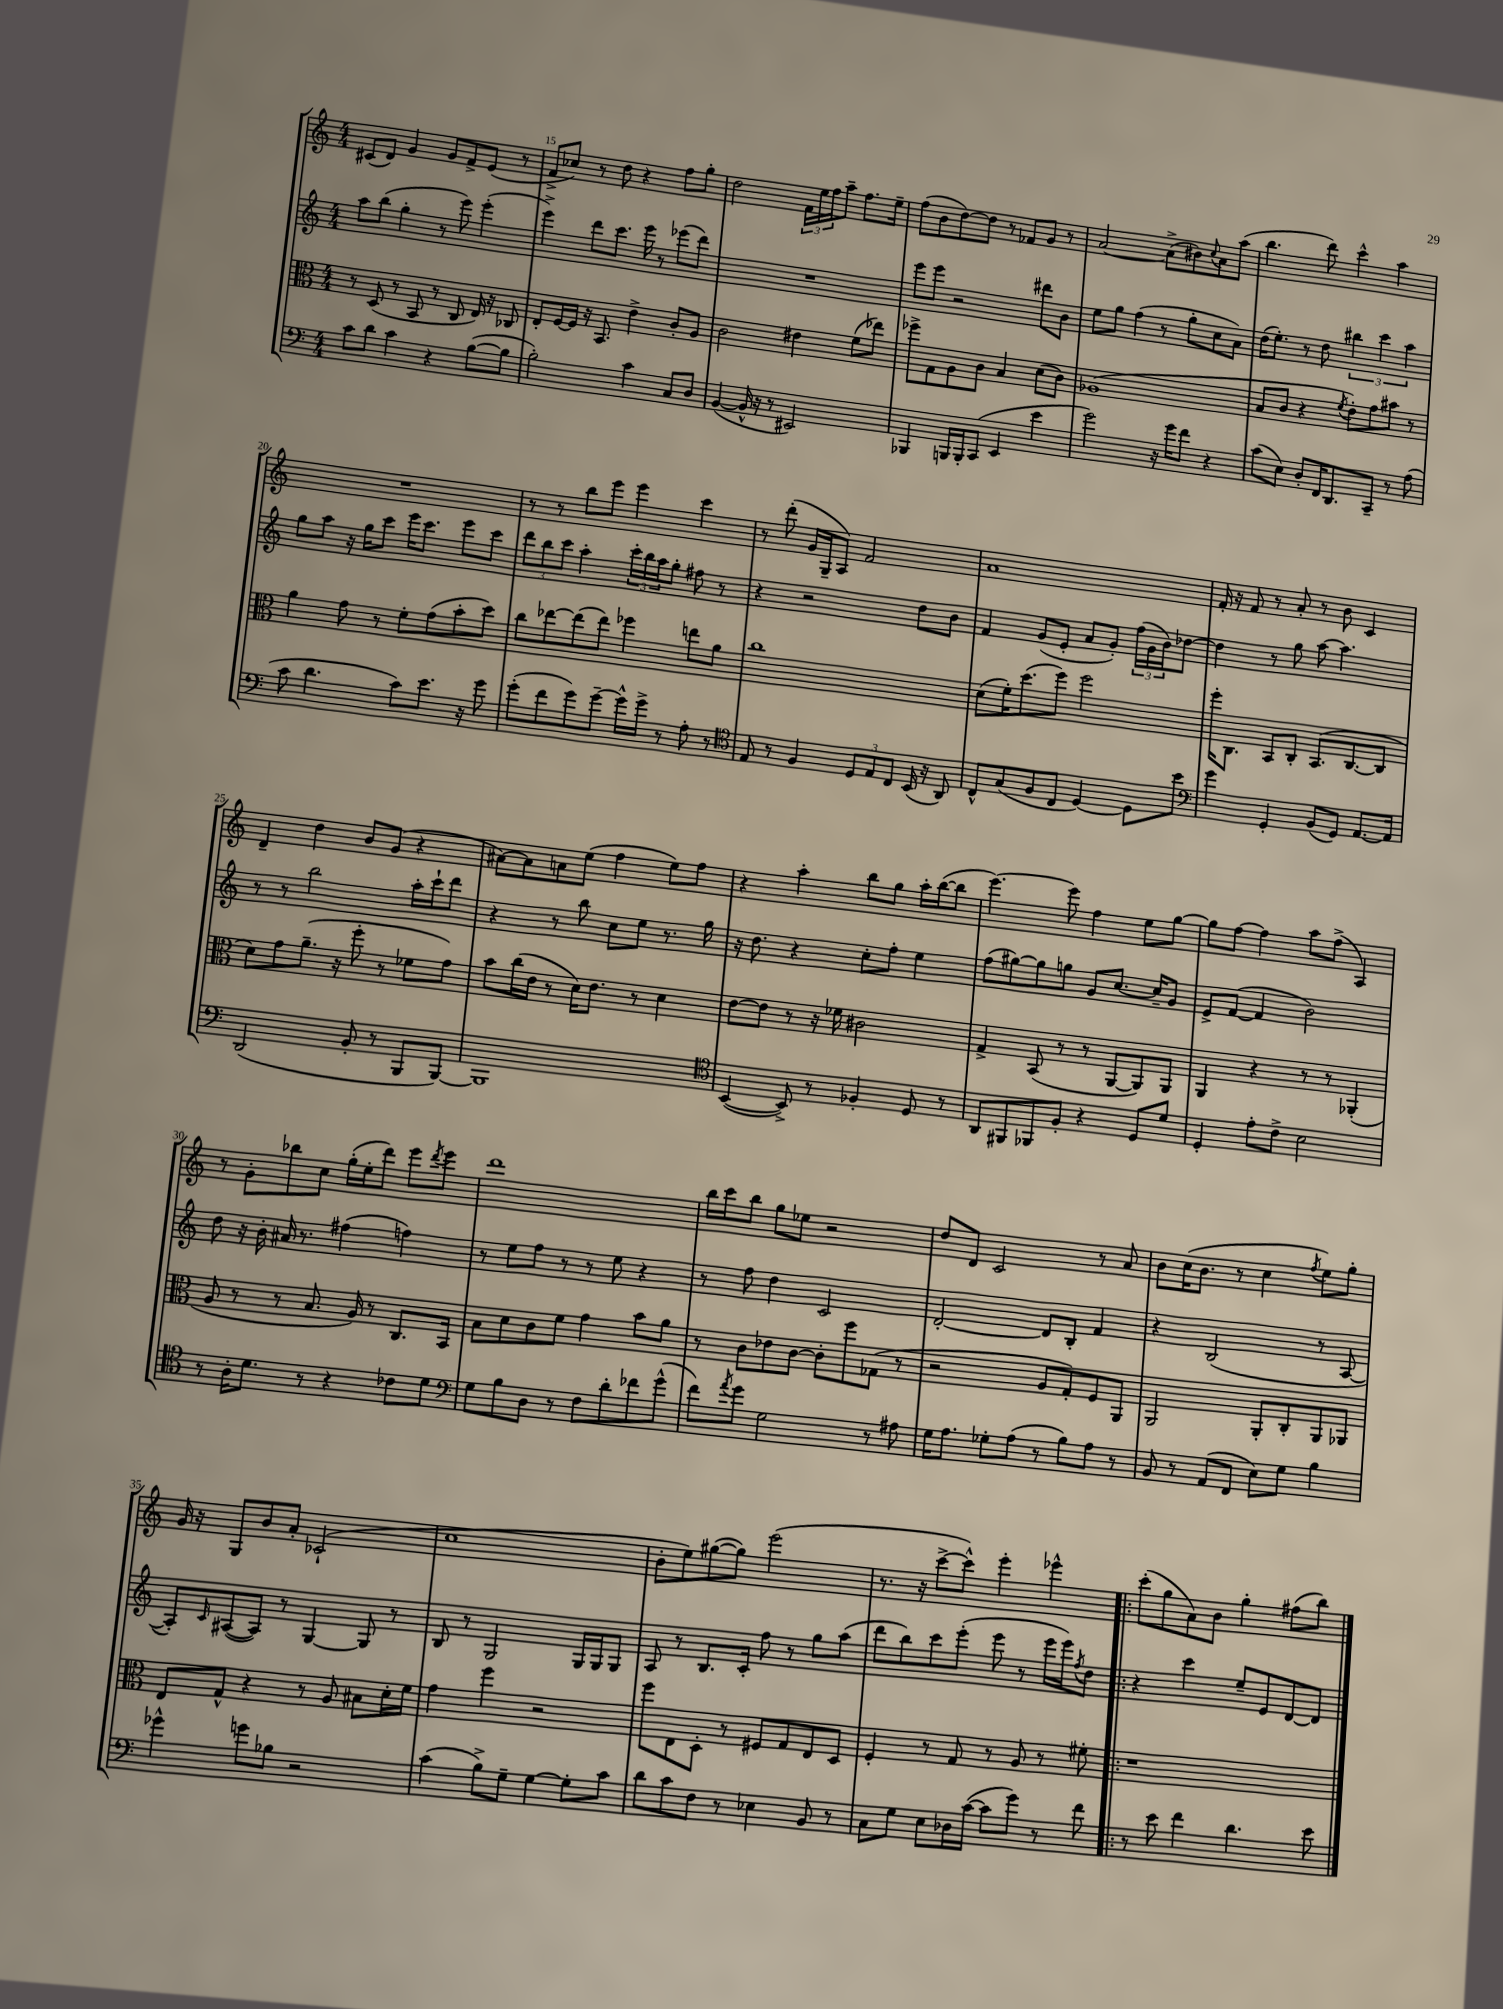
<<
\new StaffGroup <<
\new Staff = "s0" {
    \clef treble \key c \major \numericTimeSignature \time 4/4
    cis'8( d'8) g'4 g'8 f'8-> e'8( r8 |
    f'8-> ces''8) r8 d''8 r4 f''8 g''8-. |
    d''2 \tuplet 3/2 { f'16 e''16 f''16 } a''8-- f''8. e''16-- |
    f''8( b'8 d''8~) d''8 r8 fes'8 g'8 r8 |
    a'2~ a'8->( bis'8) \appoggiatura { c''8 } a'8 a''8( |
    b''4. d'''8) c'''4-^ a''4 |
    R1 |
    r8 r8 b''8 e'''8 e'''4 c'''4 |
    r8 d'''8-.( g'16 g16-- a8) f'2 |
    a'1 |
    f'16-. r16 f'8 r8 a'8-. r8 b'8 c'4 |
    d'4-- d''4 b'8 g'8( r4 |
    ais'8~) ais'8 a'8 e''8( f''4 e''8) f''8 |
    r4 a''4-. b''8 g''8 a''16-. b''16~( b''8 |
    e'''4.~) e'''8 f''4 e''8 g''8~ |
    g''8 f''8~ f''4 a''8 f''8->( a4) |
    r8 g'8-. bes''8 c''8 g''16-.( e''16-. d'''8) e'''8 \acciaccatura { d'''8 } e'''8 |
    d'''1 |
    b''16 c'''16 b''8 g''8 ees''8 r2 |
    d''8 d'8 c'2 r8 a'8 |
    b'8 c''16( b'8. r8 c''4 \acciaccatura { f''8 } e''8) g''8-. |
    g'16 r16 g8 b'8 a'8-. ces'2-!( |
    c''1 |
    b'8-. e''8) gis''8~( gis''8) e'''2( |
    r8. r16 c'''8~-> c'''8-^) e'''4-. ees'''4-^ |
    \bar ".|:" c'''8-.( g''8 a'8) b'8 g''4-. fis''8( b''8) \bar "|." |
}
\new Staff = "s1" {
    \clef treble \key c \major \numericTimeSignature \time 4/4
    a''8 b''8( g''4-. r8 e'''8) e'''4-.( |
    e'''4->) d'''8 c'''8. e'''16 r8 ees'''8( d'''8) |
    R1 |
    e'''8 e'''8 r2 dis'''8 b'8 |
    e''8 g''8 f''4( r8 g''8-. c''8 a'8) |
    d''16( e''8.-.) r8 d''8 \tuplet 3/2 { bis''4 c'''4 a''4 } |
    g''8 a''8 r16 g''16 c'''8 e'''16 c'''8. e'''8 c'''8 |
    \tuplet 3/2 { d'''8 b''8 c'''8 } a''4-. \tuplet 3/2 { c'''16-. b''16 a''16 } g''8-. fis''8 r8 |
    r4 r2 d''8 b'8 |
    f'4 g'8( e'8-. a'8 g'8-.) \tuplet 3/2 { f''16( g'16 b'16) } des''8~ |
    des''4 r8 g''8 a''8~ a''4. |
    r8 r8 b''2 a''16-. c'''16-! d'''8 |
    r4 r8 b''8 c''8 e''8 r8. g''16 |
    r16 d''8. r4 c''8-. f''8-. e''4 |
    f''8( gis''8~) gis''8 g''8 g'8 c''8.~ c''16-- g'8 |
    e'8-> f'8~( f'4 b'2) |
    d''8 r16 b'16-. ais'16 r8. fis''4( f''4) |
    r8 e''8 f''8 r8 r8 e''8 r4 |
    r8 f''8 d''4 c'2 |
    d'2~-. d'8 b8-. f'4 |
    r4 b2( r8 a8~ |
    a8-.) \grace { c'16 } ais8~( ais8) r8 g4~ g8 r8 |
    b8 r8 g2 g16 g16 g8 |
    a8 r8 b8. c'16-. f''8 r8 g''8 a''8( |
    d'''8 b''8) c'''8 e'''8-.( e'''8 r8 e'''16 e'''16) \acciaccatura { f''8 } d''8 |
    \bar ".|:" r4 c'''4 e''8-- e'8 d'8~ d'8 \bar "|." |
}
\new Staff = "s2" {
    \clef alto \key c \major \numericTimeSignature \time 4/4
    r8 d8( r8 b,8 r8 c8 e16) r16 ces8 |
    e8-. f16~ f16 r16 b,8. e'4-> c'8-. a8 |
    c'2 eis'4 f'8( ees''8) |
    fes''8-> g8 a8 c'8 b4 d'8( c'8) |
    aes1( |
    b8 c'8 r4 \acciaccatura { f'8 } e'8-.) g'8 bis'8 r8 |
    a'4 g'8 r8 f'8-. g'8( b'8-. d''8) |
    c''8 ees''8~ ees''8( ees''8) fes''4 e''8 a'8 |
    c''1 |
    d'8( f'16-.) d''8.( f''8) f''2 |
    f''16-. c8. b,8 c8-. b,8.( c8.~ c8 |
    d'8) g'8 a'8.--( r16 f''8-. r8 fes'8 g'8) |
    b'8 c''16( e'16 r8 d'16) e'8. r8 d'4 |
    e'8~ e'8 r8 r16 fes'16 cis'2 |
    g4-> b,8( r8 r8 a,8~ a,8) a,8 |
    a,4 r4 r8 r8 aes,4-.( |
    a8 r8 r8 b8. a16) r8 c8. b,16 |
    b8 d'8 c'8 f'8 g'4 b'8 a'8 |
    r8 c'8 ees'8 c'8~ c'8-. f''8 ges8( r8 |
    r2 a8 g8-.) f8 a,8 |
    a,2 a,8-. c8-. a,8 aes,8 |
    e8 g8-^ r4 r8 a8 bis8 d'16-. f'16 |
    g'4 f''4 r2 |
    f''8 e8 d8-. r8 fis8 g8 e8 d8 |
    f4-. r8 g8 r8 a8 r8 fis'8-. |
    \bar ".|:" r1 \bar "|." |
}
\new Staff = "s3" {
    \clef bass \key c \major \numericTimeSignature \time 4/4
    c'8 d'8 c'4 r4 b8~( b8 |
    b2-.) c'4 c8 d8 |
    b,4~( b,16-^ r16 r8 eis,2) |
    bes,,4 b,,16 b,,16-. c,8( e,4 e'4 |
    g'2) r16 g'16 f'8 r4 |
    c'8( e8) d8-. f,16 d,8. c,8-- r8 a8( |
    c'8 d'4. c'8) e'8. r16 g'8 |
    g'8-.( f'8 g'8) g'8~-- g'16-^ g'16-> r8 a8-. r8 |
    \clef tenor e8 r8 f4 \tuplet 3/2 { d8 e8 c8 } b,16( r16 a,8) |
    c8-^ g8( f8 c8 d4~) d8 b'8 |
    \clef bass g'4 g,4-. b,8( g,8) a,8.~ a,16 |
    d,2( b,8-. r8 b,,8 b,,8~) |
    b,,1 |
    \clef tenor b,4~( b,8->) r8 fes4-. d8 r8 |
    a,8 fis,8 fes,8 f8-. r4 d8 d'8 |
    d4-. e'8-. c'8-> b2 |
    r8 a16-. d'8. r8 r4 ces'8 d'8 |
    \clef bass g8 b8 d8 r8 f8 d'8-. fes'8 g'8-^( |
    f'8) \acciaccatura { a'8 } g'8 g2 r8 ais8 |
    g16 a8. ges8-. a8( r8 b8) a8 r8 |
    b,8 r8 a,8( f,8 e8) g8 b4 |
    ges'4-^ g'8 bes8 r2 |
    c'4( b8->) g8-- g4~ g8-. c'8 |
    d'8 c'8 f8 r8 ees4 b,8 r8 |
    c8 g8 e8 des16 c'16~( c'8 g'8) r8 f'8 |
    \bar ".|:" r8 e'8 f'4 d'4. e'8 \bar "|." |
}
>>
>>
\layout { \context { \Score currentBarNumber = #14 \override BarNumber.break-visibility = ##(#f #t #t) barNumberVisibility = #(every-nth-bar-number-visible 5) } }
